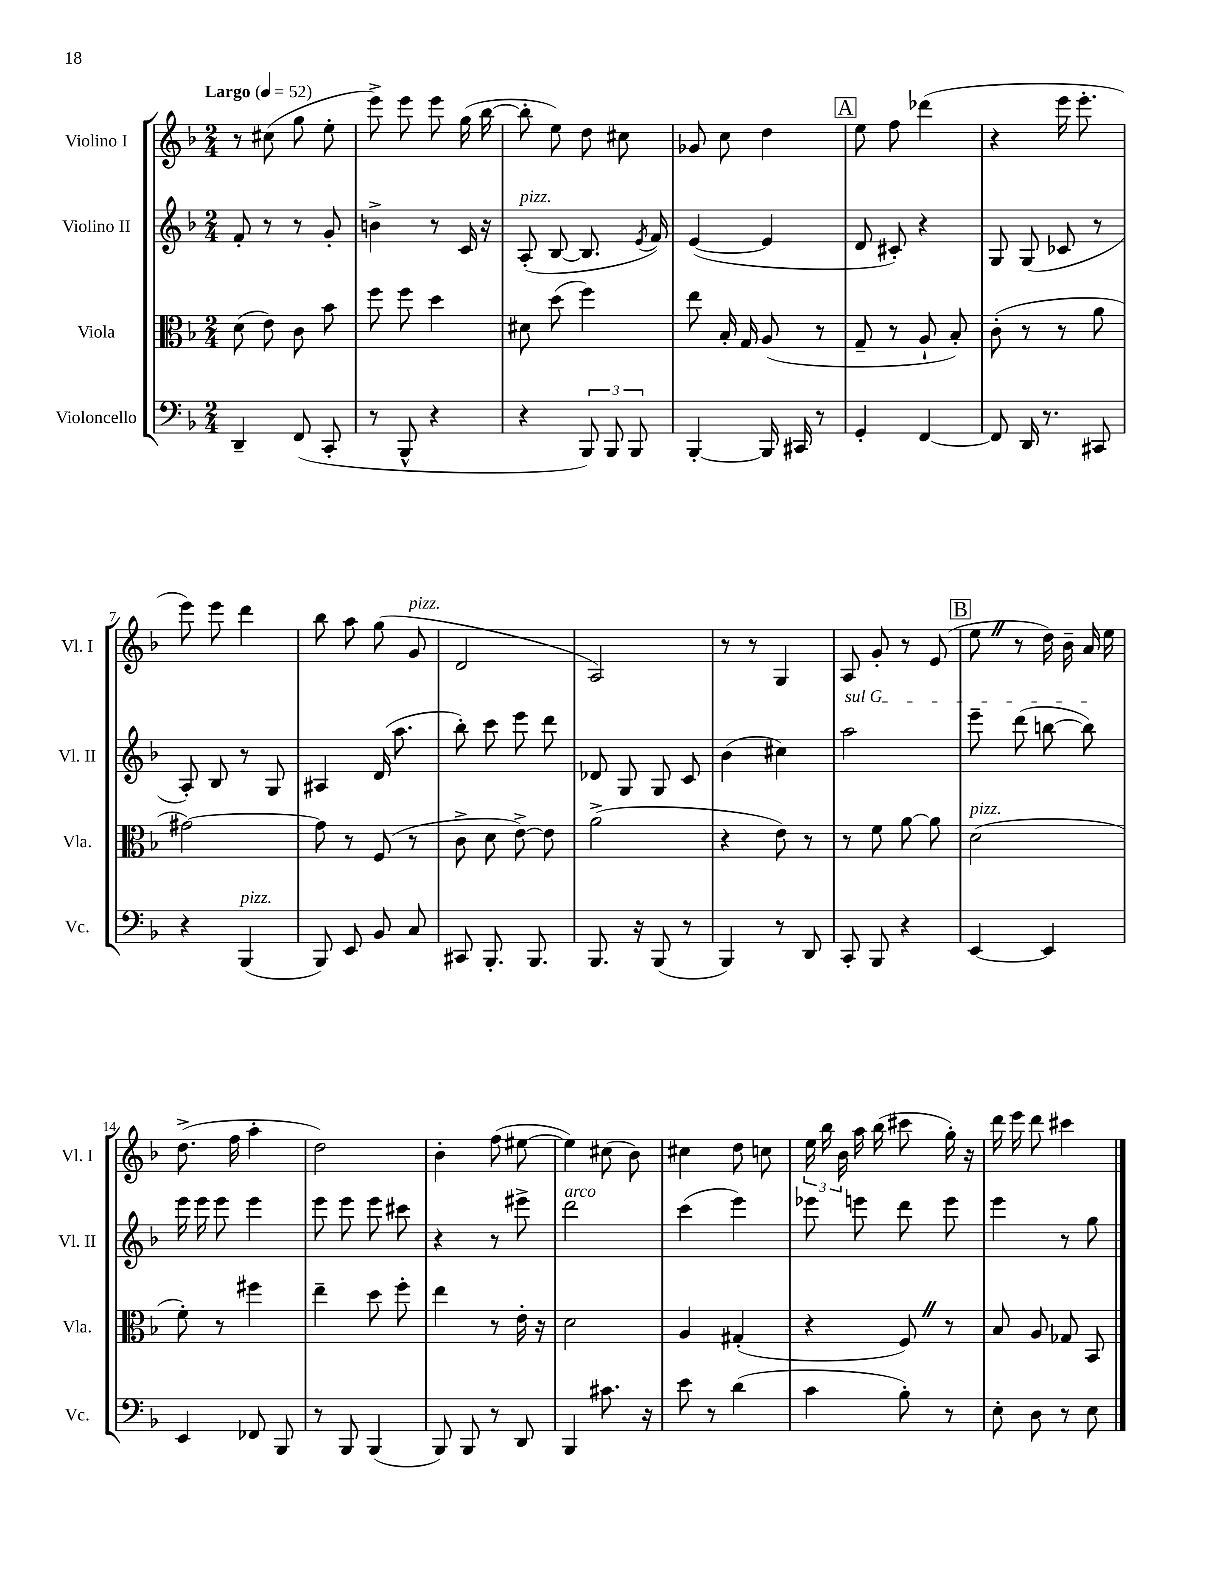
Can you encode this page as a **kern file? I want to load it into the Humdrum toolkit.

**kern	**kern	**kern	**kern
*part4	*part3	*part2	*part1
*staff4	*staff3	*staff2	*staff1
*I"Violoncello	*I"Viola	*I"Violino II	*I"Violino I
*I'Vc.	*I'Vla.	*I'Vl. II	*I'Vl. I
*clefF4	*clefC3	*clefG2	*clefG2
*k[b-]	*k[b-]	*k[b-]	*k[b-]
*M2/4	*M2/4	*M2/4	*M2/4
*MM52	*MM52	*MM52	*MM52
=1	=1	=1	=1
!	!	!	!LO:TX:a:B:t=Largo
4DD~/	(8d\	8f'/	8r
.	8e\)	8r	(8cc#X\
(8FF/	8c\	8r	8gg\
8CC'/	8b-\	8g'/	8ee'\
=2	=2	=2	=2
8r	8ff\	4bn^\	8eee^\)
8BBB-^^/	8ff\	.	8eee\
4r	4dd\	8r	8eee\
.	.	16c/	(16gg\
.	.	16r	[16bb-\
=3	=3	=3	=3
!	!	!LO:TX:a:i:t=pizz.	!
4r	8d#X\	(8A'/	8bb-'\]
.	(8dd\	[8B-/	8ee\)
12BBB-/)	4ff\)	8.B-/]	8dd\
12BBB-/	.	.	.
.	.	.	8cc#X\
12BBB-/	.	.	.
.	.	8qe/	.
.	.	16f/)	.
=4	=4	=4	=4
[4BBB-'/	8ee\	([4e/	8g-X/
.	16B-'/	.	8cc\
.	16G/	.	.
16BBB-/]	(8A/	4e/]	4dd\
16CC#X/	.	.	.
8r	8r	.	.
!!LO:REH:place=s1:t=A
=5	=5	=5	=5
4GG'/	8G~/	8d/	8ee\
.	8r	8c#X'/)	8ff\
[4FF/	8A`/	4r	(4ddd-X\
.	8B-'/)	.	.
=6	=6	=6	=6
8FF/]	(8c'\	8G/	4r
16DD/	8r	(8G/	.
8.r	.	.	.
.	8r	8c-X/	16eee\
.	.	.	8.eee'\
8CC#X/	8a\	8r	.
!!LO:LB:g=z
=7	=7	=7	=7
4r	[2g#X\)	8A'/)	8eee\)
.	.	8B-/	8eee\
!LO:TX:a:i:t=pizz.	!	!	!
(4BBB-/	.	8r	4ddd\
.	.	8G/	.
=8	=8	=8	=8
8BBB-/)	8g#\]	4A#X/	8bb-\
8EE/	8r	.	8aa\
8BB-/	(8F/	(16d/	(8gg\
.	.	8.aa\	.
!	!	!	!LO:TX:a:i:t=pizz.
8C/	8r	.	8g/
=9	=9	=9	=9
8CC#X/	8c^\	8bb-'\)	2d/
8.BBB-'/	8d\	8ccc\	.
.	[8e^\)	8eee\	.
8.BBB-/	.	.	.
.	8e\]	8ddd\	.
=10	=10	=10	=10
8.BBB-/	(2a^\	8d-X/	2A/)
.	.	8G/	.
16r	.	.	.
(8BBB-/	.	8G/	.
8r	.	8c/	.
=11	=11	=11	=11
4BBB-/)	4r	(4b-\	8r
.	.	.	8r
8r	8e\)	4cc#X\)	4G/
8DD/	8r	.	.
=12	=12	=12	=12
!	!	!LO:TX:a:i:t=sul G	!
8CC'/	8r	2aa\	8A/
8BBB-/	8f\	.	8g'/
4r	[8a\	.	8r
.	8a\]	.	(8e/
!!LO:REH:place=s1:t=B
=13	=13	=13	=13
!	!LO:TX:a:i:t=pizz.	!	!
[4EE/	(2d\	8eee~\	8eeZ\
.	.	(8ddd\	8r
4EE/]	.	[8bbn\	16dd\)
.	.	.	16b-~\
.	.	8bb\])	16a/
.	.	.	16ee\
!!LO:LB:g=z
=14	=14	=14	=14
4EE/	8f'\)	16eee\	(8.dd^\
.	.	16eee\	.
.	8r	8eee\	.
.	.	.	16ff\
8FF-X/	4ff#X\	4eee\	4aa'\
8BBB-/	.	.	.
=15	=15	=15	=15
8r	4ee~\	8eee\	2dd\)
8BBB-/	.	8eee\	.
(4BBB-/	8dd\	8eee\	.
.	8ff'\	8ccc#X\	.
=16	=16	=16	=16
8BBB-/)	4ee\	4r	4b-'\
8BBB-/	.	.	.
8r	8r	8r	(8ff\
8DD/	16e'\	8eee#X^\	[8ee#X\
.	16r	.	.
=17	=17	=17	=17
!	!	!LO:TX:a:i:t=arco	!
4BBB-/	2d\	2ddd\	4ee#\])
8.c#X\	.	.	(8cc#X\
.	.	.	8b-\)
16r	.	.	.
=18	=18	=18	=18
8e\	4A/	(4ccc\	4cc#X\
8r	.	.	.
(4d\	(4G#X'/	4eee\)	8dd\
.	.	.	8ccn\
=19	=19	=19	=19
4c\	4r	8eee-X\	24ee\
.	.	.	24bb-\
.	.	.	24b-\
.	.	8eeen\	16aa\
.	.	.	(16bb-\
8B-'\)	8FZ/)	8ddd\	8ccc#X\
8r	8r	8eee\	16gg'\)
.	.	.	16r
=20	=20	=20	=20
8E'\	8B-/	4eee\	16ddd\
.	.	.	16eee\
8D\	8A/	.	8ddd\
8r	8G-X/	8r	4ccc#X\
8E\	8BB-/	8gg\	.
==	==	==	==
*-	*-	*-	*-
